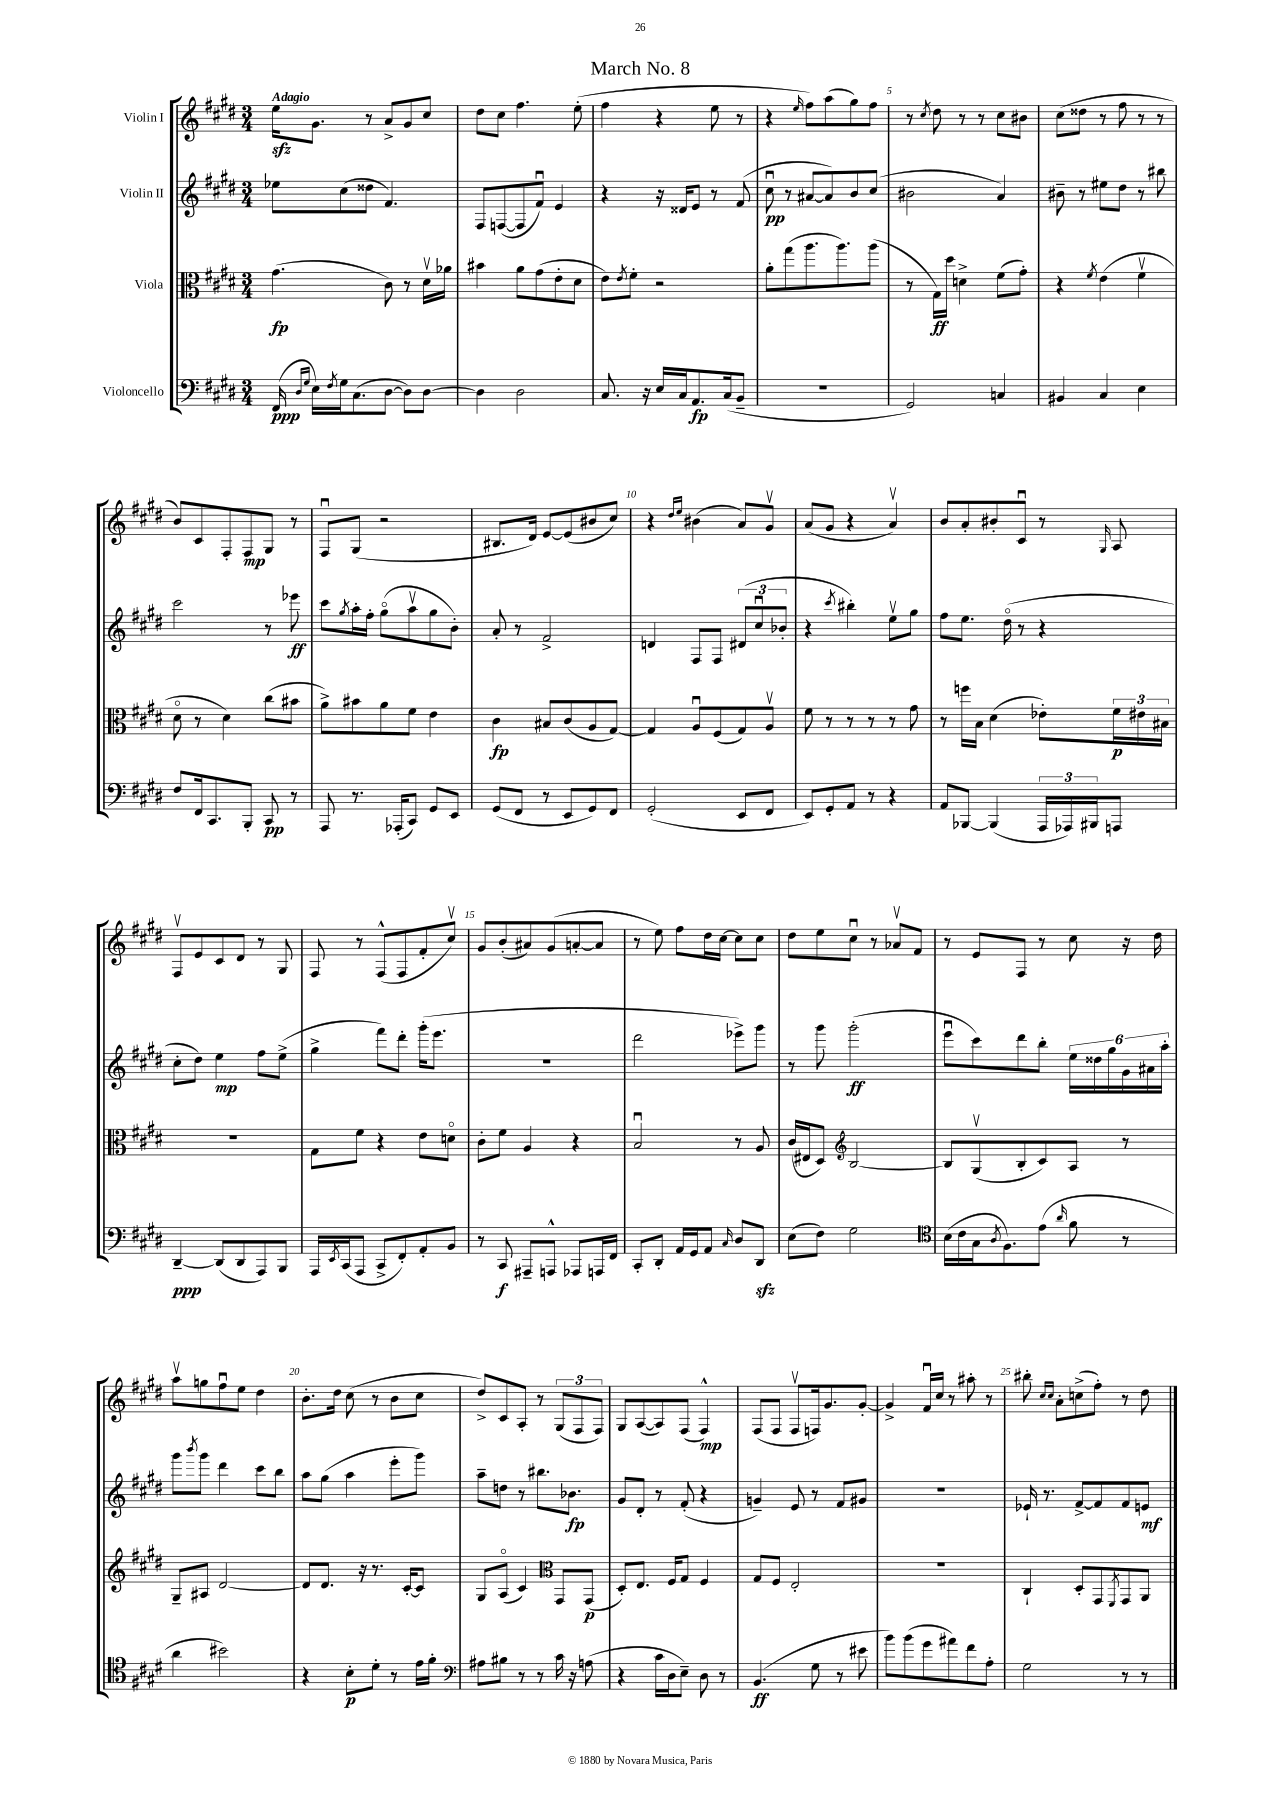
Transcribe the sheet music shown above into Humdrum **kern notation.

**kern	**kern	**kern	**kern
*staff4	*staff3	*staff2	*staff1
*clefF4	*clefC3	*clefG2	*clefG2
*k[f#c#g#d#]	*k[f#c#g#d#]	*k[f#c#g#d#]	*k[f#c#g#d#]
*M3/4	*M3/4	*M3/4	*M3/4
(16FF#	(4.g#	8ee-	16ee
16qqD#	.	.	.
16qqG#	.	.	.
16E)	.	.	8.g#
8qF#	.	.	.
16G#	.	(8cc#	.
(8.C#	.	.	.
.	.	8dd##	8r
[8D#	8c#)	4.f#)	8a^
8D#])	8r	.	8g#
[8D#	16d#v	.	8cc#
.	16a-	.	.
=	=	=	=
4D#]	4b#	8F#	8dd#
.	.	([8F	8cc#
2D#	8a	8F]	4.ff#
.	(8g#	8f#u)	.
.	8e'	4e	.
.	8d#	.	(8ee'
=	=	=	=
8.C#	8e)	4r	4ff#
.	8qe	.	.
.	8f#'	.	.
16r	.	.	.
16E	2r	16r	4r
16C#	.	16d##	.
8.AA	.	8e	.
.	.	8r	8ee
(16C#	.	.	.
8BB~	.	(8f#	8r
=	=	=	=
2.r	8a'	8cc#u	4r
.	(8gg#	8r	.
.	.	.	16qqee
.	8.aa	[8a#	8ff#)
.	.	8a#])	(8aa
.	8.aa)	.	.
.	.	8b	8gg#)
.	(8aa	(8cc#	8ff#
=	=	=	=
2GG#)	8r	2b#	8r
.	.	.	8qcc#
.	16G#)	.	8dd#
.	16dd#	.	.
.	4d^	.	8r
.	.	.	8r
4C	(8f#	4a)	8cc#
.	8g#')	.	8b#
=	=	=	=
4BB#	4r	8b#~	(8cc#
.	.	8r	8dd##
.	8qf#	.	.
4C#	(4e	8ee#	8r
.	.	8dd#	8ff#
4E	4f#v	8r	8r
.	.	8bb#	8r
=	=	=	=
8F#	8d#o	2ccc#	8b)
16FF#	8r	.	8c#
8.CC#	.	.	.
.	4d#)	.	8F#'
8BBB'	.	.	8F#
8CC#	(8cc#	8r	8G#
8r	8b#	8eee-	8r
=	=	=	=
8AAA	8a^)	8ccc#	8F#u
.	.	8qgg#	.
8.r	8b#	16aa'	(8G#
.	.	16ff#'	.
.	8a	(8gg#o	2r
(16AAA-'	.	.	.
8CC#)	8f#	8aav	.
8GG#	4e	8gg#	.
8EE	.	8b')	.
=	=	=	=
(8GG#	4c#	8a'	8.B#
8FF#	.	8r	.
.	.	.	16d#)
8r	8B#	2f#^	[8e
8EE	(8c#	.	(8e]
8GG#)	8A	.	8b#
8FF#	[8G#)	.	8cc#)
=	=	=	=
(2GG#'	4G#]	4d	4r
.	.	.	16qqdd#
.	.	.	16qqee
.	8Au	8F#	(4b#
.	(8F#	8F#	.
8EE	8G#)	(12d#	8a)
.	.	12cc#u	.
8FF#	8Av	.	8g#v
.	.	12b-'	.
=	=	=	=
8EE)	8f#	4r	(8a
8GG#'	8r	.	8g#
.	.	8qccc#	.
8AA	8r	4bb#')	4r
8r	8r	.	.
4r	8r	8eev	4av)
.	8g#	8gg#	.
=	=	=	=
8AA	8r	8ff#	8b
[8BBB-	16ff	8.ee	8a'
.	16B	.	.
(4BBB-]	(4d#	.	8b#'
.	.	(16dd#o	.
.	.	8r	8c#u
24AAA	8e-')	4r	8r
24AAA-)	.	.	.
24BBB#	.	.	.
.	.	.	16qqG#
8AAA	24f#	.	8A
.	24e#	.	.
.	24B#	.	.
=	=	=	=
[4DD#~	2.r	8cc#'	8F#v
.	.	8dd#)	8e
(8DD#]	.	4ee	8c#
8DD#	.	.	8d#
8AAA)	.	8ff#	8r
8BBB	.	(8ee^	8G#
=	=	=	=
16AAA	8G#	4gg#^	8F#
8qEE	.	.	.
(16CC#	.	.	.
8AAA	8f#	.	8r
8CC#^	4r	8fff#)	(8F#^^
8FF#')	.	8ddd#'	8F#
8AA'	8e	(16ggg#'	8f#'
.	.	8.eee	.
8BB	8do	.	8cc#v)
=	=	=	=
8r	8c#'	2.r	8g#
8CC#	8f#	.	(8b'
8AAA#~	4A	.	8a#)
8AAA^^	.	.	(8g#
8AAA-	4r	.	[8a'
16AAA	.	.	8a]
16FF#	.	.	.
=	=	=	=
8CC#'	2Bu	2ddd#	8r
8DD#'	.	.	8ee)
16AA	.	.	8ff#
16GG#	.	.	.
8AA	.	.	16dd#
.	.	.	[16cc#
16qqC#	.	.	.
8D#	8r	8eee-^)	8cc#]
8DD#	8A	8ggg#	8cc#
=	=	=	=
(8E	(16c#	8r	8dd#
.	16E#	.	.
8F#)	8D#)	8ggg#	8ee
*	*clefG2	*	*
2G#	[2B	(2ggg#'	8cc#u
.	.	.	8r
.	.	.	8a-v
.	.	.	8f#
=	=	=	=
*clefC4	*	*	*
(16B	8B]	8eeeu	8r
16c#	.	.	.
16G#	(8G#v	8ccc#)	8e
8qA	.	.	.
8.F#)	.	.	.
.	8B'	8ddd#	8F#
(8e	8c#)	8bb'	8r
16qqa	.	.	.
8f#	8A	24ee	8cc#
.	.	24dd##	.
.	.	24gg#	.
8r	8r	24g#	16r
.	.	24a#	.
.	.	.	16dd#
.	.	24aa'	.
=	=	=	=
4a	8G#~	8ggg#	8aav
.	.	8qbbb	.
.	8A#	8ggg#	8gg
2b#)	[2d#	4ddd#	8ff#u
.	.	.	8ee
.	.	8ccc#	4dd#
.	.	8bb	.
=	=	=	=
4r	8d#]	8aa	8.b'
.	8.d#	(8gg#	.
.	.	.	16dd#
8B'	.	4aa	(8cc#
.	16r	.	.
8d#'	8.r	.	8r
8r	.	8eee'	8b
.	[16c#'	.	.
16e	8c#]	8ggg#)	8cc#
16f#'	.	.	.
=	=	=	=
*clefF4	*	*	*
8A#	8G#	8aa~	8dd#^)
8B#	(8Ao	8dd	8c#
8r	4c#)	8r	8A'
8r	.	8.bb#	8r
*	*clefC3	*	*
16c#	8GG#	.	(12G#
16r	.	8.b-	.
.	.	.	12F#
(8A	(8GG#	.	.
.	.	.	12F#)
=	=	=	=
4r	8D#')	8g#	8G#
.	8.E	8d#'	([8A
16c#	.	8r	8A])
16D#	16F#	.	.
8E~)	8G#	(8f#'	(8F#
8D#	4F#	4r	4F#^^)
8r	.	.	.
=	=	=	=
(4.BB	8G#	4g~)	(8F#
.	8F#	.	8F#
.	2E'	8e	8F#v
8G#	.	8r	16F)
.	.	.	8.g#
8r	.	8f#	.
8e#	.	8g#	[8g#'
=	=	=	=
8b)	2.r	2.r	4g#^]
(8b	.	.	.
8g#	.	.	16f#u
.	.	.	16cc#
8a#)	.	.	8r
8f#	.	.	8aa#'
8A'	.	.	8r
=	=	=	=
2G#	4C#`	16e-`	8bb#'
.	.	8.r	.
.	.	.	16qqcc#
.	.	.	16qqcc#
.	.	.	8a'
.	8D#'	[8f#^	(8cc^
.	8GG#	8f#]	8ff#')
.	8qFF#	.	.
8r	8GG#	8f#	8r
8r	8AA	8e	8dd#
==	==	==	==
*-	*-	*-	*-
